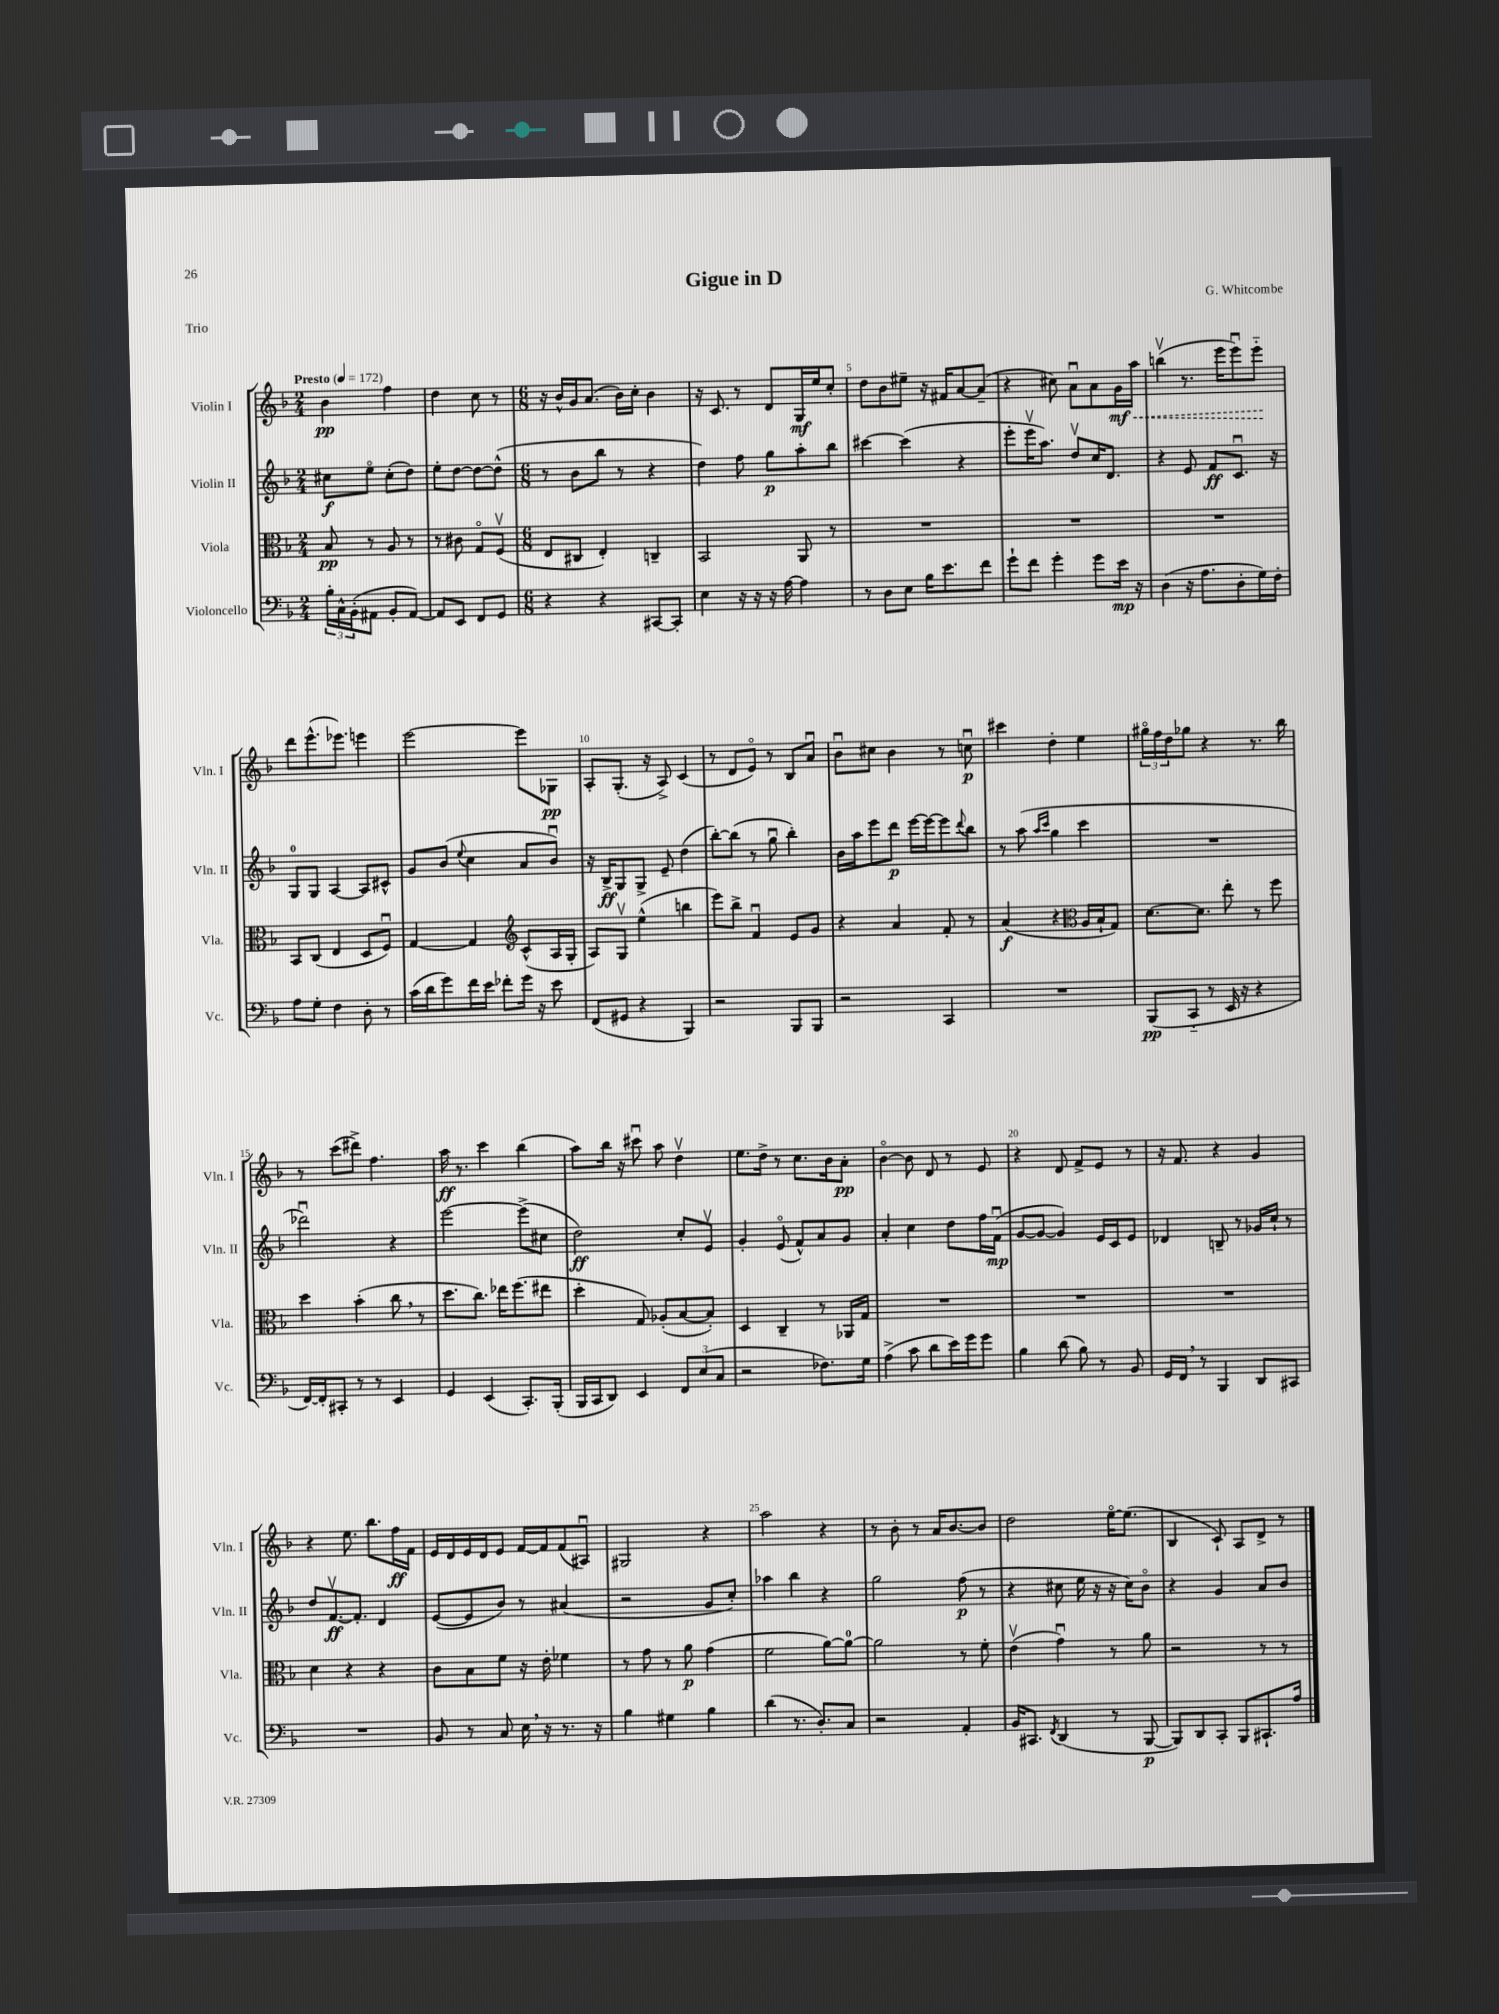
\header { title = "Gigue in D" composer = "G. Whitcombe" piece = "Trio" }
<<
\new StaffGroup <<
\new Staff = "s0" \with { instrumentName = "Violin I" shortInstrumentName = "Vln. I" } {
    \clef treble \key f \major \numericTimeSignature \time 2/4 \tempo "Presto" 4 = 172
    bes'4\pp f''4 |
    d''4 c''8 r8 |
    \numericTimeSignature \time 6/8 r16 bes'16-^ g'16 a'8.( bes'16) c''16-. bes'4 |
    r16 c'8. r8 d'8 g16\mf e''16 c''8-. |
    d''8 bes'8 eis''8-- r16 fis'16 a'8~ a'8--( |
    r4 cis''8) a'8\downbow a'8 \once \override Hairpin.style = #'dashed-line g'16\mf\< a''16 |
    b''4\upbow( r8. e'''16 e'''8\downbow) e'''8-_\! |
    d'''8 e'''8.-^( ees'''8.) e'''4 |
    e'''2~ e'''8 ges8\pp |
    a8-. g8.-.( r16 a8->) c'4( |
    r8 d'8 e'8\flageolet) r8 bes8 a'8\downbow |
    bes'8\downbow cis''8 bes'4 r8 c''8\downbow\p |
    cis'''4 d''4-. e''4 |
    \tuplet 3/2 { gis''16\flageolet f''16 d''16 } ges''8 r4 r8. bes''16 |
    r8 c'''8( dis'''8->) f''4. |
    a''16\ff r8. c'''4 bes''4( |
    a''8) bes''16 r16 cis'''8\downbow a''8 d''4\upbow |
    e''8. d''16-> r8 c''8. bes'16 a'8-.\pp |
    bes'4~\flageolet bes'8 d'8 r8 e'8 |
    r4 d'8 f'8-> e'8 r8 |
    r16 f'8. r4 g'4 |
    r4 e''8. bes''8. f''16\ff f'16 |
    e'16 d'16 e'16 d'16 e'8 f'16~ f'16 f'8( ais8\downbow) |
    gis2 r4 |
    a''2 r4 |
    r8 bes'8-. r8 a'16 bes'8.~ bes'8 |
    d''2 e''16~\flageolet e''8.( |
    bes4 c'8-!) a8 d'8-> r8 \bar "|." |
}
\new Staff = "s1" \with { instrumentName = "Violin II" shortInstrumentName = "Vln. II" } {
    \clef treble \key f \major \numericTimeSignature \time 2/4
    cis''8\f e''8\flageolet cis''8-.( d''8) |
    e''8-. d''8~ d''8~ d''8-^( |
    \numericTimeSignature \time 6/8 r8 bes'8 bes''8 r8 r4 |
    d''4) f''8 g''8\p a''8-. bes''8 |
    cis'''4~ cis'''4( r4 |
    e'''8-. e'''16\upbow a''8.) d''8\upbow c''16 d'8. |
    r4 e'8 f'8\ff c'8.\downbow r16 |
    g8-0 g8 a4~ a8 cis'8-^ |
    g'8 bes'8( \appoggiatura { e''8 } c''4 a'8 bes'8\downbow) |
    r16 bes16->\ff g8 g8-> e'8-- d''4( |
    bes''8~-.) bes''8( r8 g''8\downbow bes''4-.) |
    bes'16 a''16 e'''8 d'''8\p e'''16~ e'''16~ e'''8 \appoggiatura { d'''8 } bes''8 |
    r8 a''8( \grace { a''16 c'''16 } g''4 c'''4 |
    R2. |
    des'''2\downbow) r4 |
    e'''2~ e'''8->( cis''8 |
    d''2\ff) c''8-. e'8\upbow |
    g'4-. e'8\flageolet( f'8-^) a'8 g'8 |
    a'4-. c''4 d''8 f''16 f'16\downbow\mp( |
    g'8~ g'8~ g'4) e'16 c'16 e'8 |
    des'4 b8-- r8 ges'16 c''16-! r8 |
    d''8 f'8.~\upbow\ff f'8.-. d'4 |
    e'8~( e'8 bes'8) r8 ais'4( |
    r2 g'8 c''8-.) |
    aes''4 bes''4 r4 |
    g''2 f''8\p( r8 |
    r4 cis''8 e''16 r16 r16 cis''16) bes'8\flageolet |
    r4 g'4 a'8 bes'8 \bar "|." |
}
\new Staff = "s2" \with { instrumentName = "Viola" shortInstrumentName = "Vla." } {
    \clef alto \key f \major \numericTimeSignature \time 2/4
    bes8\pp r8 a8 r8 |
    r8 cis'8 g8\flageolet f8\upbow( |
    \numericTimeSignature \time 6/8 e8 cis8 e4-.) c4-- |
    bes,2 a,8 r8 |
    R2. |
    R2. |
    R2. |
    bes,8 c8( e4 d8 f8\downbow) |
    g4~ g4 \clef treble c'8-^( a16 g16-. |
    a8) g8\upbow e''4-^( b''4 |
    e'''8) bes''8-> f'4\downbow e'8 g'8 |
    r4 a'4 f'8-. r8 |
    a'4\f( r4 \clef alto a16 bes16-! g8) |
    d'8.~ d'8. e''8-. r8 f''8 |
    d''4 bes'4-.( c''8 \breathe r8 |
    d''8. c''8.) ees''16 f''8.( eis''8 |
    d''4-. g8) aes8-.( bes8~ bes8-.) |
    d4 c4-- r8 aes,16 g16 |
    R2. |
    R2. |
    R2. |
    d'4 r4 r4 |
    c'8 bes8 f'8 r16 e'16-. fes'4 |
    r8 g'8 r8 a'8\p g'4( |
    f'2 a'8~) a'8-0~ |
    a'2 r8 f'8-. |
    e'4\upbow( g'4\downbow) r8 a'8 |
    r2 r8 r8 \bar "|." |
}
\new Staff = "s3" \with { instrumentName = "Violoncello" shortInstrumentName = "Vc." } {
    \clef bass \key f \major \numericTimeSignature \time 2/4
    \tuplet 3/2 { bes16-. c16-^ bes,16-.( } ais,8 bes,8-. ais,8~) |
    ais,8 e,8 f,8 g,8 |
    \numericTimeSignature \time 6/8 r4 r4 cis,8~ cis,8-. |
    e4 r16 r16 r16 a16~ a4 |
    r8 d8 e8 bes16 e'8. f'8 |
    g'8-! f'8 g'4-. g'8 e'16\mp r16 |
    d4( r16 a8. d8-. g16) f16-. |
    a8 g8-. f4 d8-. r8 |
    c'16( d'16 g'8) f'16 e'16 fes'8-. g'16 r16 e'8 |
    f,8( gis,8 r4 bes,,4) |
    r2 bes,,8 bes,,8 |
    r2 c,4 |
    R2. |
    bes,,8\pp( c,8-_ r8 e,16 r16 r4 |
    f,16~) f,16-. cis,8-. r8 r8 e,4 |
    g,4 e,4( c,8.-.) bes,,16-.( |
    bes,,16 c,16 d,8) e,4 \tuplet 3/2 { f,8 e8( c8 } |
    r2 fes8.) g16 |
    a4->( c'8 d'8 e'16) g'16 g'8 |
    bes4 d'8( bes8) r8 bes,8 |
    g,16 f,16 \breathe r8 bes,,4 d,8 cis,8 |
    R2. |
    bes,8 r8 c8 e16 \breathe r16 r8. r16 |
    bes4 gis4 bes4 |
    d'4( r8. d8.-.) c8 |
    r2 a,4-. |
    bes,16 cis,8. \acciaccatura { f,8 } d,4( r8 bes,,8~\p |
    bes,,8) d,8 c,8-. bes,,8 cis,8.-! a16 \bar "|." |
}
>>
>>
\layout { \context { \Score \override BarNumber.break-visibility = ##(#f #t #t) barNumberVisibility = #(every-nth-bar-number-visible 5) } }
